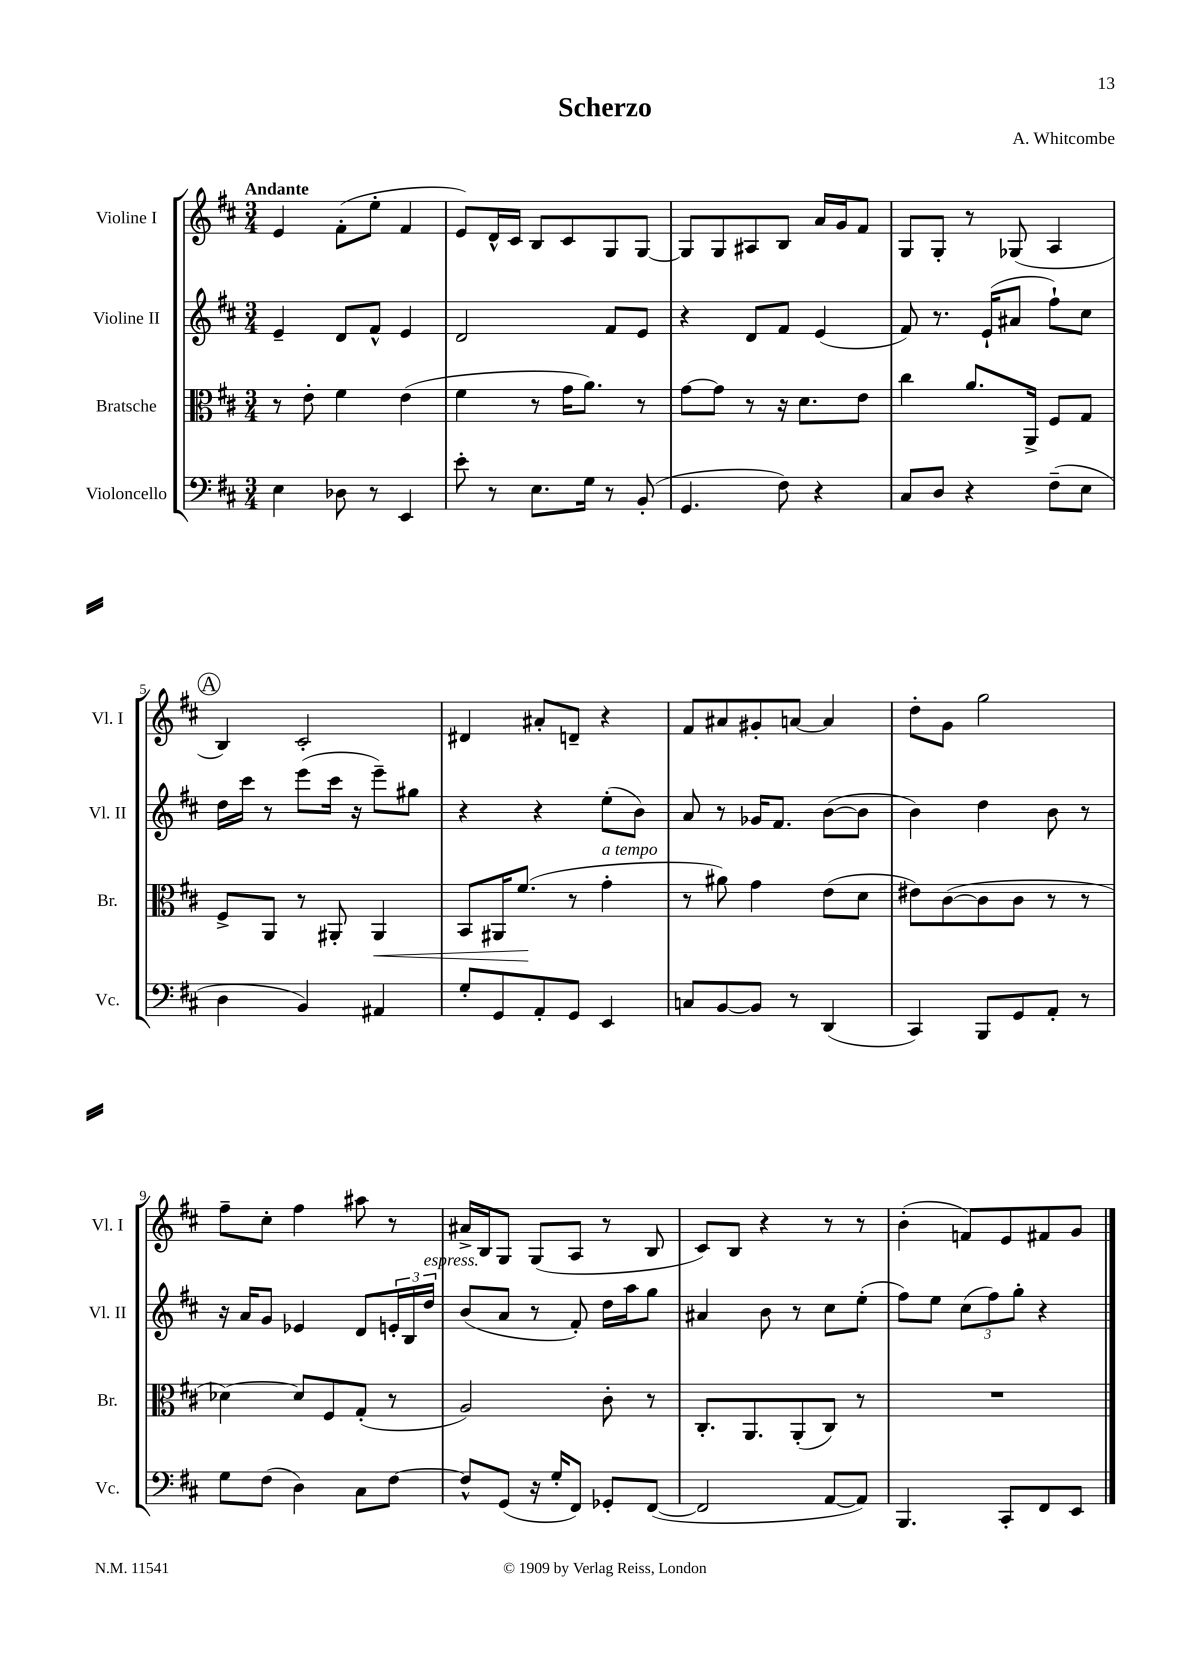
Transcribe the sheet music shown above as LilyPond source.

\header { title = "Scherzo" composer = "A. Whitcombe" }
<<
\new StaffGroup <<
\new Staff = "s0" \with { instrumentName = "Violine I" shortInstrumentName = "Vl. I" } {
    \clef treble \key d \major \numericTimeSignature \time 3/4 \tempo "Andante"
    e'4 fis'8-.( e''8-. fis'4 |
    e'8) d'16-^ cis'16 b8 cis'8 g8 g8~ |
    g8 g8 ais8 b8 a'16 g'16 fis'8 |
    g8 g8-. r8 ges8( a4 |
    \mark \markup { \circle "A" } b4) cis'2-. |
    dis'4 ais'8-. d'8-- r4 |
    fis'8 ais'8 gis'8-. a'8~ a'4 |
    d''8-. g'8 g''2 |
    fis''8-- cis''8-. fis''4 ais''8 r8 |
    ais'16-> b16 g8 g8( a8 r8 b8 |
    cis'8) b8 r4 r8 r8 |
    b'4-.( f'8) e'8 fis'8 g'8 \bar "|." |
}
\new Staff = "s1" \with { instrumentName = "Violine II" shortInstrumentName = "Vl. II" } {
    \clef treble \key d \major \numericTimeSignature \time 3/4
    e'4-- d'8 fis'8-^ e'4 |
    d'2 fis'8 e'8 |
    r4 d'8 fis'8 e'4( |
    fis'8) r8. e'16-!( ais'8 fis''8-!) cis''8 |
    \mark \markup { \circle "A" } d''16 cis'''16 r8 e'''8( cis'''16 r16 e'''8--) gis''8 |
    r4 r4 e''8-.( b'8) |
    a'8 r8 ges'16 fis'8. b'8~( b'8 |
    b'4) d''4 b'8 r8 |
    r16 a'16 g'8 ees'4 d'8 \tuplet 3/2 { e'16-. b16 d''16^\markup { \italic "espress." } } |
    b'8( a'8 r8 fis'8-.) d''16 a''16 g''8 |
    ais'4 b'8 r8 cis''8 e''8-.( |
    fis''8) e''8 \tuplet 3/2 { cis''8( fis''8) g''8-. } r4 \bar "|." |
}
\new Staff = "s2" \with { instrumentName = "Bratsche" shortInstrumentName = "Br." } {
    \clef alto \key d \major \numericTimeSignature \time 3/4
    r8 e'8-. fis'4 e'4( |
    fis'4 r8 g'16 a'8.) r8 |
    g'8~ g'8 r8 r16 d'8. e'8 |
    cis''4 a'8. a,16-> fis8 g8 |
    \mark \markup { \circle "A" } fis8-> a,8 r8 ais,8-. ais,4\< |
    b,8 ais,16 fis'8.\!( r8 g'4-.^\markup { \italic "a tempo" } |
    r8 ais'8) g'4 e'8( d'8 |
    eis'8) cis'8~( cis'8 cis'8 r8 r8 |
    des'4~) des'8 fis8 g8-.( r8 |
    a2) cis'8-. r8 |
    cis8.-. a,8. a,8-.( cis8) r8 |
    R2. \bar "|." |
}
\new Staff = "s3" \with { instrumentName = "Violoncello" shortInstrumentName = "Vc." } {
    \clef bass \key d \major \numericTimeSignature \time 3/4
    e4 des8 r8 e,4 |
    e'8-. r8 e8. g16 r8 b,8-.( |
    g,4. fis8) r4 |
    cis8 d8 r4 fis8--( e8 |
    \mark \markup { \circle "A" } d4 b,4) ais,4 |
    g8-. g,8 a,8-. g,8 e,4 |
    c8 b,8~ b,8 r8 d,4( |
    cis,4) b,,8 g,8 a,8-. r8 |
    g8 fis8( d4) cis8 fis8~ |
    fis8-^ g,8( r16 g16-. fis,8) ges,8-. fis,8~( |
    fis,2 a,8~ a,8) |
    b,,4. cis,8-. fis,8 e,8 \bar "|." |
}
>>
>>
